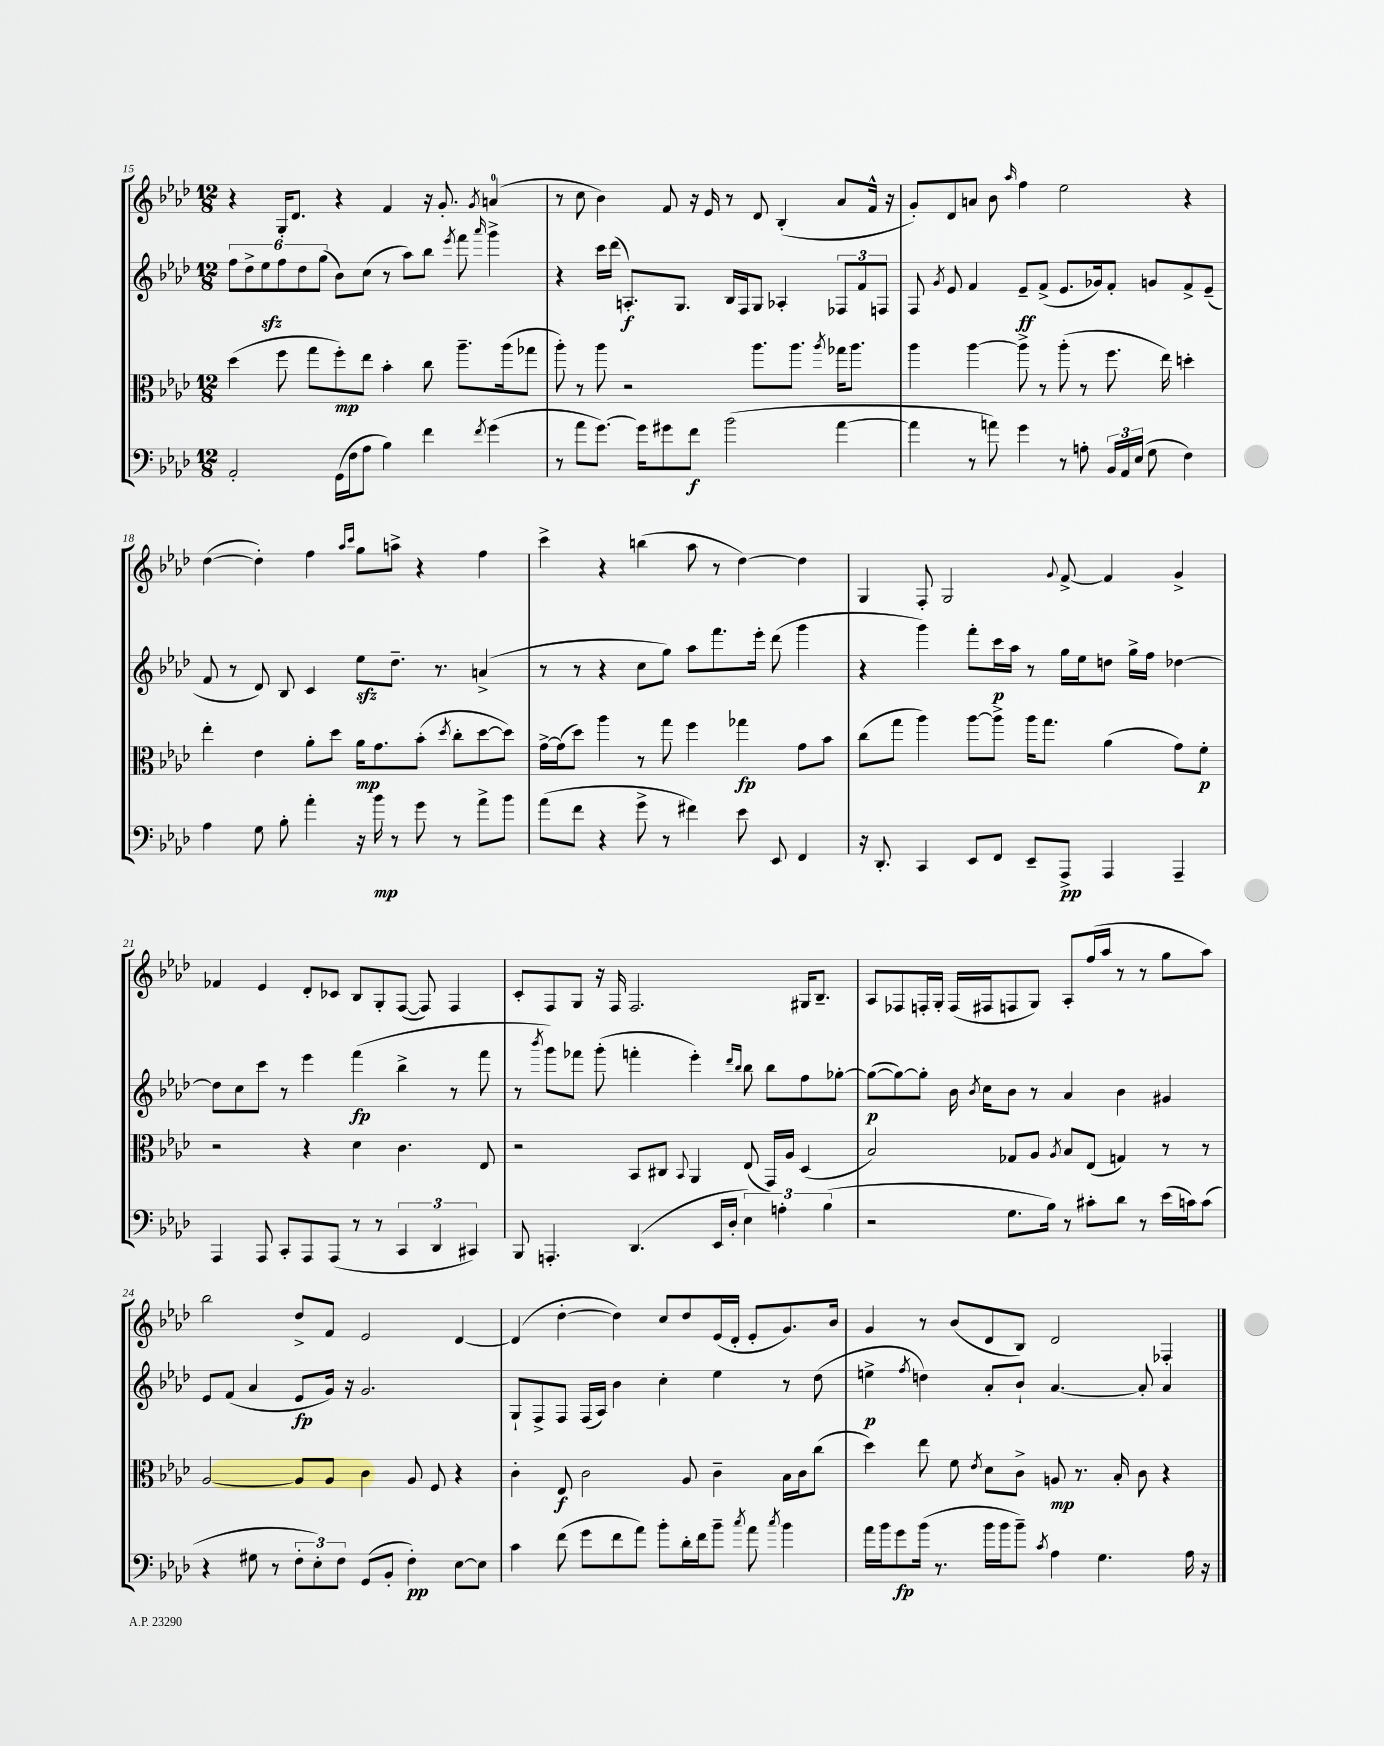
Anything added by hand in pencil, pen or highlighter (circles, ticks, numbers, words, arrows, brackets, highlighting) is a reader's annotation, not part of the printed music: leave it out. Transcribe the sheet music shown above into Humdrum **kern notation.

**kern	**kern	**kern	**kern
*staff4	*staff3	*staff2	*staff1
*clefF4	*clefC3	*clefG2	*clefG2
*k[b-e-a-d-]	*k[b-e-a-d-]	*k[b-e-a-d-]	*k[b-e-a-d-]
*M12/8	*M12/8	*M12/8	*M12/8
2AA-'	(4dd-	12ff	4r
.	.	12dd-^	.
.	.	12ee-	.
.	8ff	12ff	16G'
.	.	.	8.d-
.	.	12dd-	.
.	8gg	.	.
.	.	(12gg	.
(16GG	8ff')	8b-)	4r
16F	.	.	.
8A-	8ee-	(8cc	.
4B-)	4b-'	8r	4f
.	.	8aa-)	.
4f	8cc	8bb-	16r
.	.	.	8.g'
.	.	8qeee-	.
.	8.aa-~	8fff	.
8qf	.	16qqaaa-	8qg
(4g	.	4ggg^	(4a
.	(16aa-	.	.
.	8gg-	.	.
=	=	=	=
8r	8aa-')	4r	8r
8a-	8r	.	8cc
[8.g)	8aa-	16ccc	4b-)
.	.	(16ddd-	.
.	2r	8.A')	.
16g]	.	.	.
8g#	.	.	8f
.	.	8.G	.
8f	.	.	16r
.	.	.	16e-
(2b-	.	16B-	8r
.	.	16F	.
.	8.aa-	8G	8d-
.	.	4A-'	(4B-'
.	8.aa-	.	.
.	8qaa-	.	.
[4a-	16gg-	12F-	8a-
.	8.aa-	.	.
.	.	12f	.
.	.	.	16f^^
.	.	12F	.
.	.	.	16r
=	=	=	=
4a-]	4aa-	8F	8g')
.	.	8qg	.
.	.	8e-	8d-
8r	[4aa-	4f	8a
8a)	.	.	8b-
.	.	.	16qqaa-
4g	8aa-^]	8e-~	4ff
.	8r	(8f^	.
8r	(8aa-'	8.e-	2ee-
8A'	8r	.	.
.	.	16g-)	.
24BB-	8.ff	8f'	.
24AA-	.	.	.
(24E-	.	.	.
8G	.	8g	.
.	16ee-)	.	.
4F)	4dd'	8f^	4r
.	.	(8e-~	.
=	=	=	=
4A-	4ee-'	8f	([4dd-
.	.	8r	.
8G	4e-	8d-)	4dd-'])
8B-'	.	8B-	.
4a-'	8a-'	4c	4ff
.	8dd-	.	.
.	.	.	16qqaa-
.	.	.	16qqccc
16r	16a-	8ee-	8gg
16b-	8.g	.	.
8r	.	8.dd-~	8aa^
8g	(8b-'	.	4r
.	.	8.r	.
.	8qdd-	.	.
8r	8cc'	.	.
8a-^	[8dd-	(4a^	4ff
8b-	8dd-])	.	.
=	=	=	=
(8a-	[16g^	8r	4ccc^
.	(16g]	.	.
8f	8dd-)	8r	.
4r	4aa-	4r	4r
8g^	8r	8cc	(4bb
8r	8gg	8gg)	.
4f#)	4ff	8aa-	8aa-
.	.	8.fff	8r
8e-	4gg-	.	[4dd-)
.	.	16eee-'	.
8EE-	.	(8ddd-	.
4FF	8g	4ggg	4dd-]
.	8b-	.	.
=	=	=	=
16r	(8cc	4r	4G
8.DD-'	.	.	.
.	8gg	.	.
4CC	4aa-)	4ggg)	8F'
.	.	.	2G
8EE-	[8aa-	8fff'	.
8FF	8aa-^]	16ccc	.
.	.	16aa-	.
8EE-~	16aa-	8r	.
.	8.gg	.	.
.	.	.	8qqg
8AAA-^	.	16gg	[8f^
.	.	16ee-	.
4AAA-	(4a-	8dd	4f]
.	.	16gg^	.
.	.	16ff	.
4AAA-~	8g)	[4dd-	4g^
.	8f'	.	.
=	=	=	=
4AAA-	2r	8dd-]	4f-
.	.	8cc	.
8AAA-	.	8ccc	4e-
8CC'	.	8r	.
8AAA-	4r	4eee-	8d-'
(8AAA-	.	.	8c-
8r	4d-	(4fff	8B-
8r	.	.	8G'
6CC	4.c	4bb-^	([8F
.	.	.	8F])
6DD-	.	.	.
.	.	8r	4F
6CC#)	.	.	.
.	8E-	8fff	.
=	=	=	=
8BBB-	2r	8r	8c'
.	.	8qbbb-	.
4.AAA'	.	8ggg)	8F
.	.	8fff-	8G
.	.	(8ggg'	16r
.	.	.	16F
(4.DD-	8BB-	4fff'	2.F
.	8C#	.	.
.	8qqBB-	.	.
.	4AA-	4eee-')	.
16EE-	.	.	.
16D-'	.	.	.
.	.	16qqddd-	.
.	.	16qqbb-	.
6E-)	(8E-	8bb-	.
.	16GG)	8bb-	.
6A'	.	.	.
.	16A-	.	.
.	(4D-	8ff	16G#
.	.	.	8.B-~
(6B-	.	.	.
.	.	[8gg-'	.
=	=	=	=
2r	2B-)	(8gg-_	8A-
.	.	8gg-_)	8F-
.	.	8gg-']	16F'
.	.	.	16G'
.	.	16b-	(16F
.	.	8qb-	.
.	.	16cc	16F#
8.G	8G-	8b-	8F
.	8A-	8r	8G)
16B-)	.	.	.
.	8qA-	.	.
8r	8B-	4a-	8A-'
8c#'	(8E-	.	(16ff
.	.	.	16aa-
8d-	4G)	4b-	8r
8r	.	.	8r
(16e-	8r	4g#	8gg
16c)	.	.	.
(8c	8r	.	8aa-)
=	=	=	=
4r	[2A-	8e-	2bb-
.	.	(8f	.
8G#	.	4a-	.
8r	.	.	.
12F'	8A-]	8e-	8dd-^
12E-')	.	.	.
.	8A-	16g)	8f
12F	.	.	.
.	.	16r	.
(8GG	4c	2.g	2e-
8BB-'	.	.	.
4F')	8A-	.	.
.	8F	.	.
[8E-	4r	.	[4d-
8E-]	.	.	.
=	=	=	=
4c	4c'	8G`	(4d-]
.	.	8F^	.
(8f	8E-	8F	[4dd-'
8g	2c	(16F	.
.	.	16A-)	.
8f	.	4b-	4dd-])
8a-)	.	.	.
8b-'	.	4cc'	8cc
16d-'	8A-	.	8dd-
16f	.	.	.
8b-~	4c~	4ee-	(16e-
.	.	.	16d-'
8qcc	.	.	.
8a-	.	.	8e-'
8qcc	.	.	.
4b-	16B-	8r	8.g)
.	16c	.	.
.	(8cc	(8dd-	.
.	.	.	16b-
=	=	=	=
16a-	4dd-)	4ee^	4g
16b-	.	.	.
8g	.	.	.
.	.	8qff	.
(16b-	8ee-	4dd)	8r
8.r	.	.	.
.	8f	.	(8b-
.	8qe-	.	.
16b-	8d-	8a-'	8d-
16b-	.	.	.
8b-~)	8c^	8b-`	8B-)
8qc	.	.	.
4A-	8A	[4.a-	2d-
.	8.r	.	.
4.G	.	.	.
.	16B-'	.	.
.	8c	8a-']	.
.	4r	4a-	4F-'
16A-	.	.	.
16r	.	.	.
==	==	==	==
*-	*-	*-	*-
